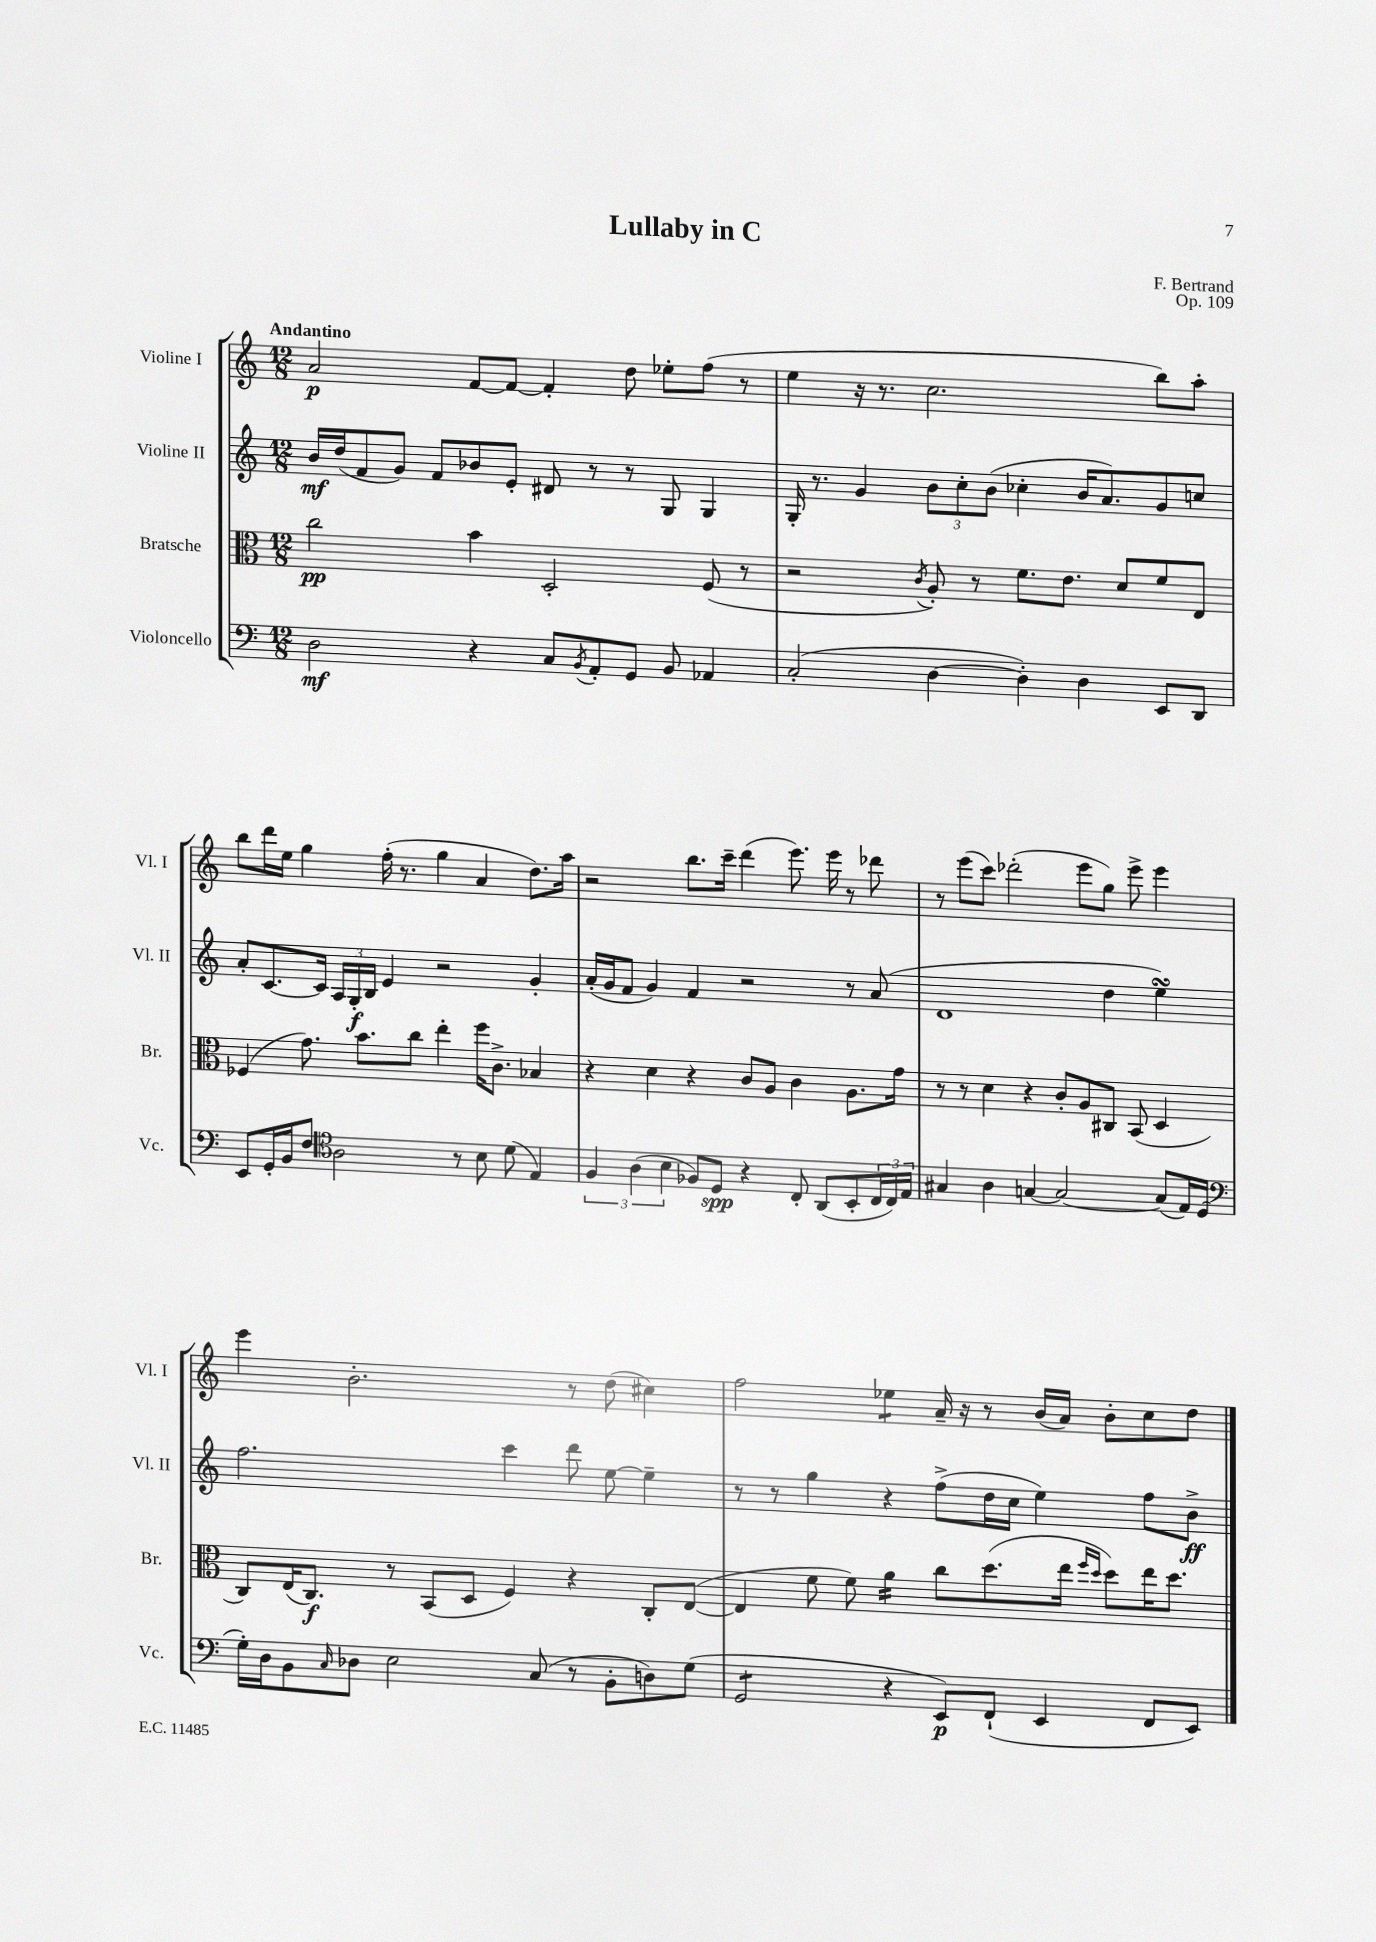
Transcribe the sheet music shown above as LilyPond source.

\header { title = "Lullaby in C" composer = "F. Bertrand" opus = "Op. 109" }
<<
\new StaffGroup <<
\new Staff = "s0" \with { instrumentName = "Violine I" shortInstrumentName = "Vl. I" } {
    \clef treble \key c \major \numericTimeSignature \time 12/8 \tempo "Andantino"
    a'2\p f'8~ f'8~ f'4-. d''8 ees''8-. f''8( r8 |
    e''4 r16 r8. c''2. b''8) a''8-. |
    b''8 d'''16 e''16 g''4 f''16-.( r8. g''4 a'4 d''8.) a''16 |
    r2 b''8. c'''16-- d'''4( e'''8.) e'''16 r8 des'''8 |
    r8 e'''8( c'''8) des'''2-.( e'''8 g''8) e'''8-> e'''4 |
    e'''4 b'2.-. r8 d''8( cis''4) |
    f''2 ees''4:8 a'16-- r16 r8 b'16( a'16) b'8-. c''8 d''8 \bar "|." |
}
\new Staff = "s1" \with { instrumentName = "Violine II" shortInstrumentName = "Vl. II" } {
    \clef treble \key c \major \numericTimeSignature \time 12/8
    b'16\mf d''16( f'8 g'8) f'8 bes'8 e'8-. dis'8 r8 r8 g8 g4 |
    g16-. r8. g'4 \tuplet 3/2 { b'8 c''8-. b'8( } ces''4-. b'16 a'8.) g'8 c''8 |
    a'8-. c'8.~ c'16 \tuplet 3/2 { a16 g16-.\f b16 } e'4 r2 g'4-. |
    a'16-.( g'16 f'8 g'4) f'4 r2 r8 a'8( |
    d'1 d''4 e''4\turn) |
    f''2. c'''4 d'''8 e''8~ e''4-- |
    r8 r8 g''4 r4 f''8->( d''16 c''16 e''4) f''8 b'8->\ff \bar "|." |
}
\new Staff = "s2" \with { instrumentName = "Bratsche" shortInstrumentName = "Br." } {
    \clef alto \key c \major \numericTimeSignature \time 12/8
    c''2\pp b'4 d2-. f8( r8 |
    r2 \acciaccatura { c'8 } a8-.) r8 f'8. e'8. d'8 f'8 e8 |
    fes4( g'8.) b'8. c''8 e''4-. f''16 c'8.-> bes4 |
    r4 d'4 r4 c'8 a8 c'4 a8. g'16 |
    r8 r8 d'4 r4 c'8-. a8 cis8 b,8( d4 |
    c8) e16( c8.\f) r8 b,8( d8 f4) r4 c8-. e8~( |
    e4 f'8 f'8) a'4:16 c''8 d''8.( e''16 \grace { f''16 d''16 } d''8) e''16 d''8. \bar "|." |
}
\new Staff = "s3" \with { instrumentName = "Violoncello" shortInstrumentName = "Vc." } {
    \clef bass \key c \major \numericTimeSignature \time 12/8
    d2\mf r4 c8 \acciaccatura { b,8 } a,8-. g,8 b,8 aes,4 |
    c2-.( d4~ d4-.) d4 e,8 d,8 |
    e,8 g,16-. b,16 f8 \clef tenor a2 r8 b8 d'8( e4) |
    \tuplet 3/2 { f4 a4( b4 } fes8) d8\spp r4 c8-. a,8( b,8-. \tuplet 3/2 { c16 c16) e16 } |
    gis4 a4 g4~ g2~ g8( e16) d16( |
    \clef bass g16-.) d16 b,8 \grace { c16 } des8 e2 c8( r8 b,8-. d8) g8( |
    g,2:8 r4 e,8\p) f,8-!( e,4 f,8 e,8) \bar "|." |
}
>>
>>
\layout { \context { \Score \remove "Bar_number_engraver" } }
